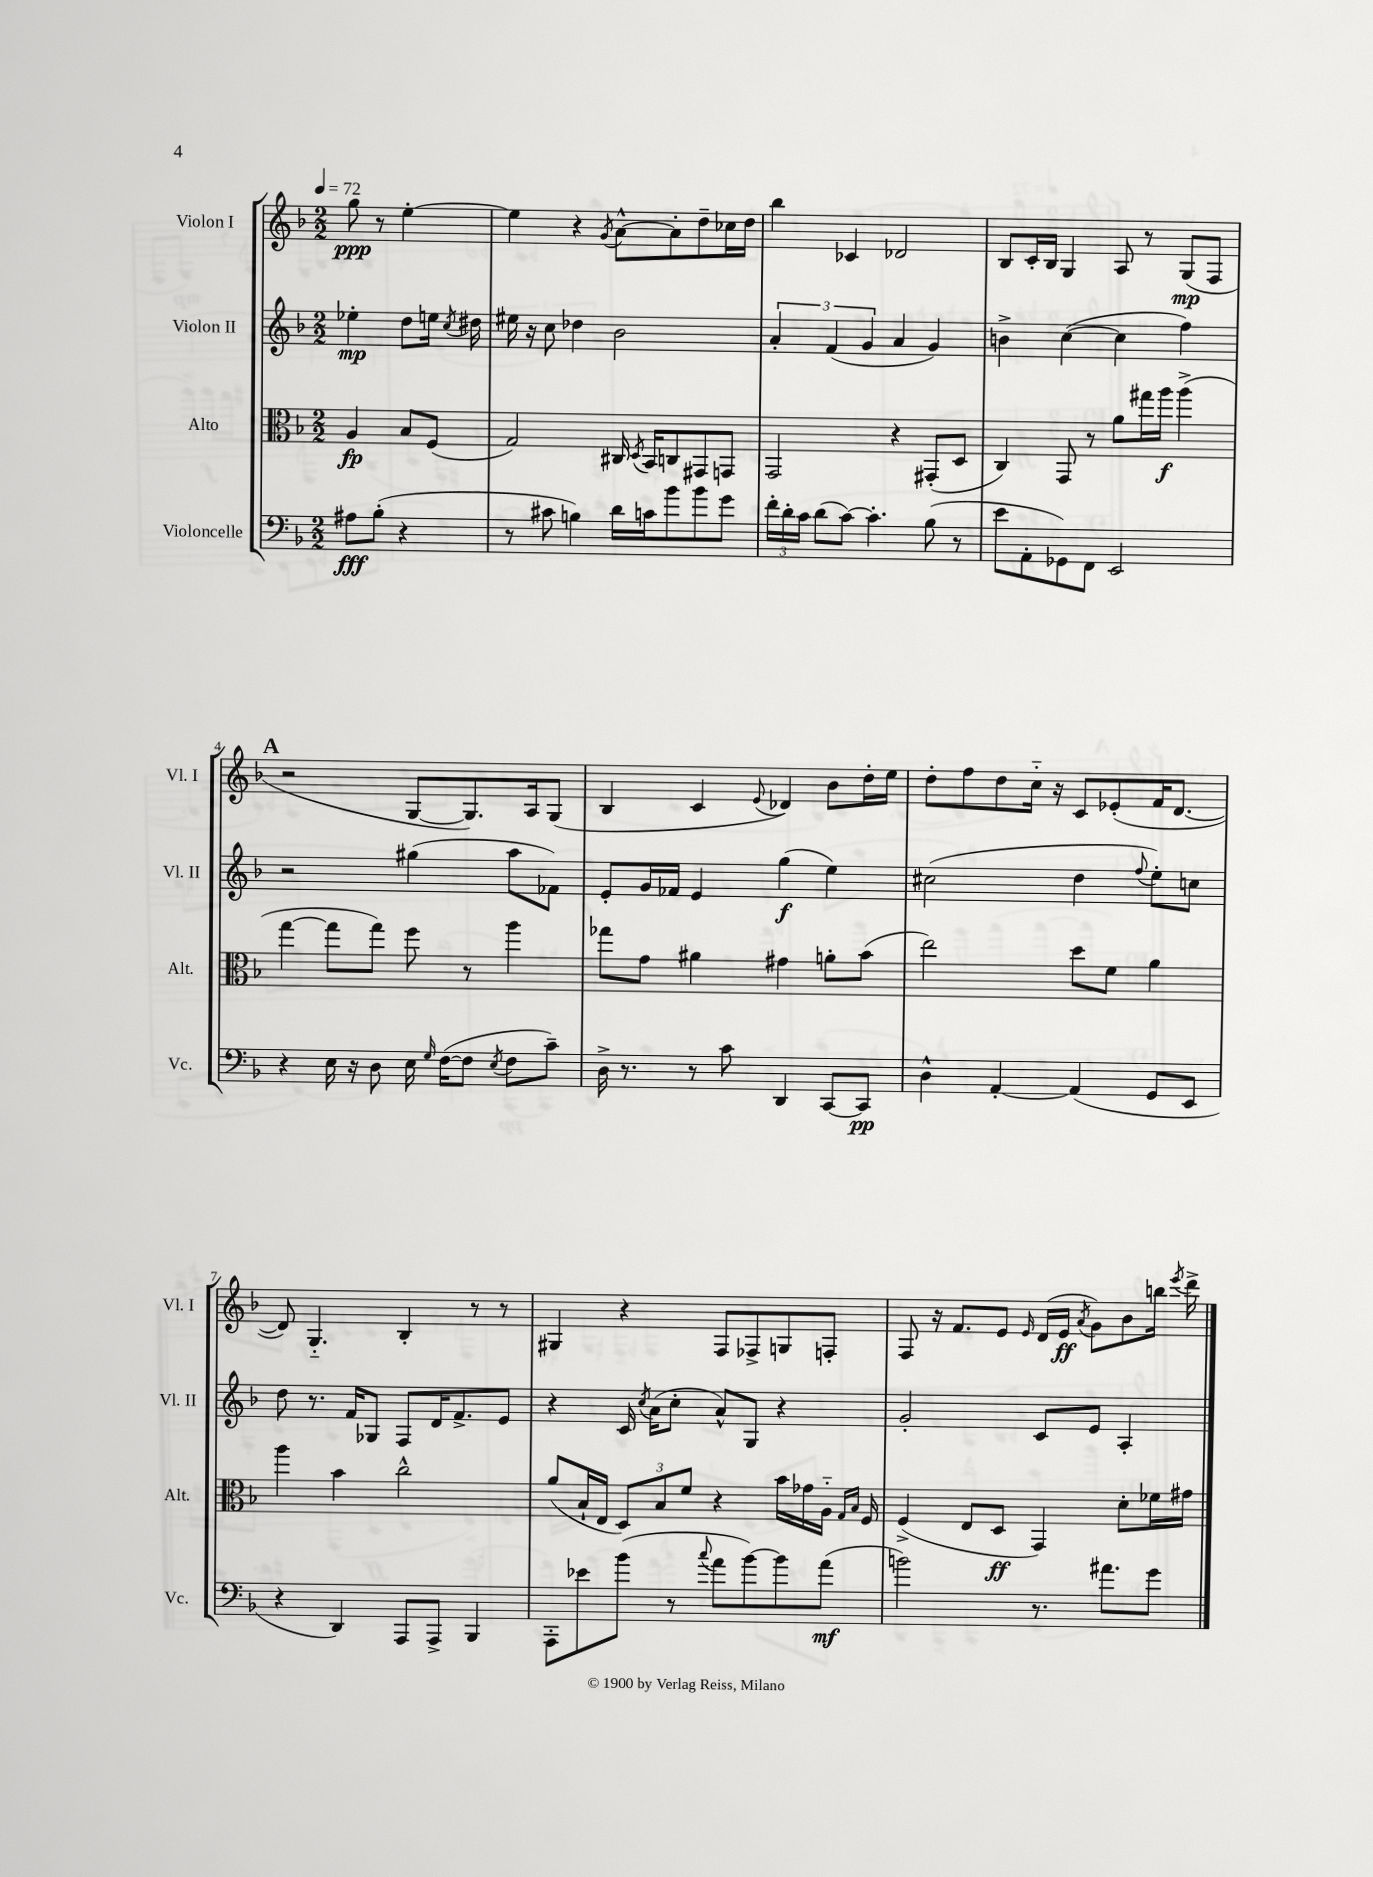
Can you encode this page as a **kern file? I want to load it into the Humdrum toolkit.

**kern	**kern	**kern	**kern
*staff4	*staff3	*staff2	*staff1
*clefF4	*clefC3	*clefG2	*clefG2
*k[b-]	*k[b-]	*k[b-]	*k[b-]
*M2/2	*M2/2	*M2/2	*M2/2
*MM72	*MM72	*MM72	*MM72
8A#\L	4A/	4ee-'\	8gg\
(8B-'\J	.	.	8r
4r	8B-/L	8dd\L	[4ee'\
.	(8F/J	16ee\Jk	.
.	.	8qcc/	.
.	.	16dd#\	.
=	=	=	=
8r	2G/)	16ee#\	4ee\]
.	.	16r	.
8c#\	.	8cc\	.
4B\)	.	4dd-\	4r
.	.	.	8qg/
16d\LL	16C#/	2b-\	[8a^^\L
.	8qD/	.	.
16c\J	16BB-/LK	.	.
8b-\	8C/	.	8a'\]
8b-\	8GG#/	.	8dd~\
8g\J	8GG/J	.	16cc-\L
.	.	.	16dd\JJ
=	=	=	=
24f'\LL	2GG/	6a'/	4bb-\
24d'\	.	.	.
24c\JJ	.	.	.
(8d\L	.	.	.
.	.	(6f/	.
[8c\J)	.	.	4c-/
.	.	6g/	.
4.c'\]	.	.	.
.	4r	4a/	2d-/
(8B-\	(8GG#'/L	4g/)	.
8r	8D/J	.	.
=	=	=	=
8e\L	4C/)	4b^\	8B-/L
8AA'\	.	.	16c'/L
.	.	.	16B-/JJ
8GG-\)	8GG/	([4cc\	4G/
8FF\J	8r	.	.
2EE/	8a\L	4cc\]	8A/
.	16gg#\L	.	8r
.	16aa\JJ	.	.
.	(4aa^\	4ff\)	(8G/L
.	.	.	8F/J
=	=	=	=
4r	[4gg\	2r	2r
16E\	8gg\]L	.	.
16r	.	.	.
8D\	8gg\J)	.	.
16E\	8ff\	(4gg#\	[8G/L
16qqG/	.	.	.
([16F\LK	.	.	.
8F\]J	8r	.	8.G/])
8qE/	.	.	.
8F\L	4aa\	8aa\L	.
.	.	.	16A/k
8c~\J)	.	8f-\J)	(8G/J
=	=	=	=
16D^\	8gg-\L	8e'/L	4B-/
8.r	.	.	.
.	8g\J	16g/L	.
.	.	16f-/JJ	.
8r	4a#\	4e/	4c/
8c\	.	.	.
.	.	.	8qqe/
4DD/	4g#\	(4gg\	4d-/)
[8CC/L	8a'\L	4ee\)	8b-\L
8CC/]J	(8b-\J	.	16dd'\L
.	.	.	16ee\JJ
=	=	=	=
4D^^\	2ee\)	(2cc#\	8dd'\L
.	.	.	8ff\
[4AA'/	.	.	8dd\
.	.	.	16cc'~\Jk
.	.	.	16r
(4AA/]	8dd\L	4dd\	8c/L
.	8f\J	.	(8e-'/
.	.	8qqff/	.
8GG/L	4a\	8ee'\L)	16f/K
.	.	.	[8.d/J
8EE/J	.	8cc\J	.
=	=	=	=
4r	4aa\	8dd\	8d/])
.	.	8.r	4.G'~/
4DD/)	4b-\	.	.
.	.	16f/LK	.
.	.	8G-/J	.
8AAA/L	2cc^^\	8F/L	4B-'/
8AAA^/J	.	16d/K	.
.	.	8.f^/	.
4BBB-/	.	.	8r
.	.	8e/J	8r
=	=	=	=
8AAA'\L	(8a/L	4r	4G#/
8e-\	16B-`/L	.	.
.	16E/JJ	.	.
(8b-\J	12D/L)	16c/	4r
.	.	8qcc/	.
.	.	(16a\LK	.
.	12B-/	.	.
8r	.	8cc'\J	.
.	12f/J	.	.
8qqcc/	.	.	.
8a\L	4r	8a^^/L)	8F/L
[8b-\)	.	8G/J	8F-^/
8b-\]	16b-\LL	4r	8G/
.	16g-\	.	.
(8a\J	16A'~\JJ	.	8F'/J
.	16qqG/LL	.	.
.	16qqB-/JJ	.	.
.	16F/	.	.
=	=	=	=
2b\)	(4F^/	2g'/	8F/
.	.	.	16r
.	.	.	8.f/L
.	8E/L	.	.
.	8D/J	.	8e/J
.	.	.	16qqe/
8.r	4GG/)	8c/L	(16d/LL
.	.	.	16e/JJ
.	.	.	8qa/
.	.	8e/J	8g\L)
8.a#\L	.	.	.
.	8d'\L	4A'/	8b-\
8g\J	16f-\L	.	16bb\Jk
.	.	.	8qeee/
.	16g#\JJ	.	16ddd^\
==	==	==	==
*-	*-	*-	*-
